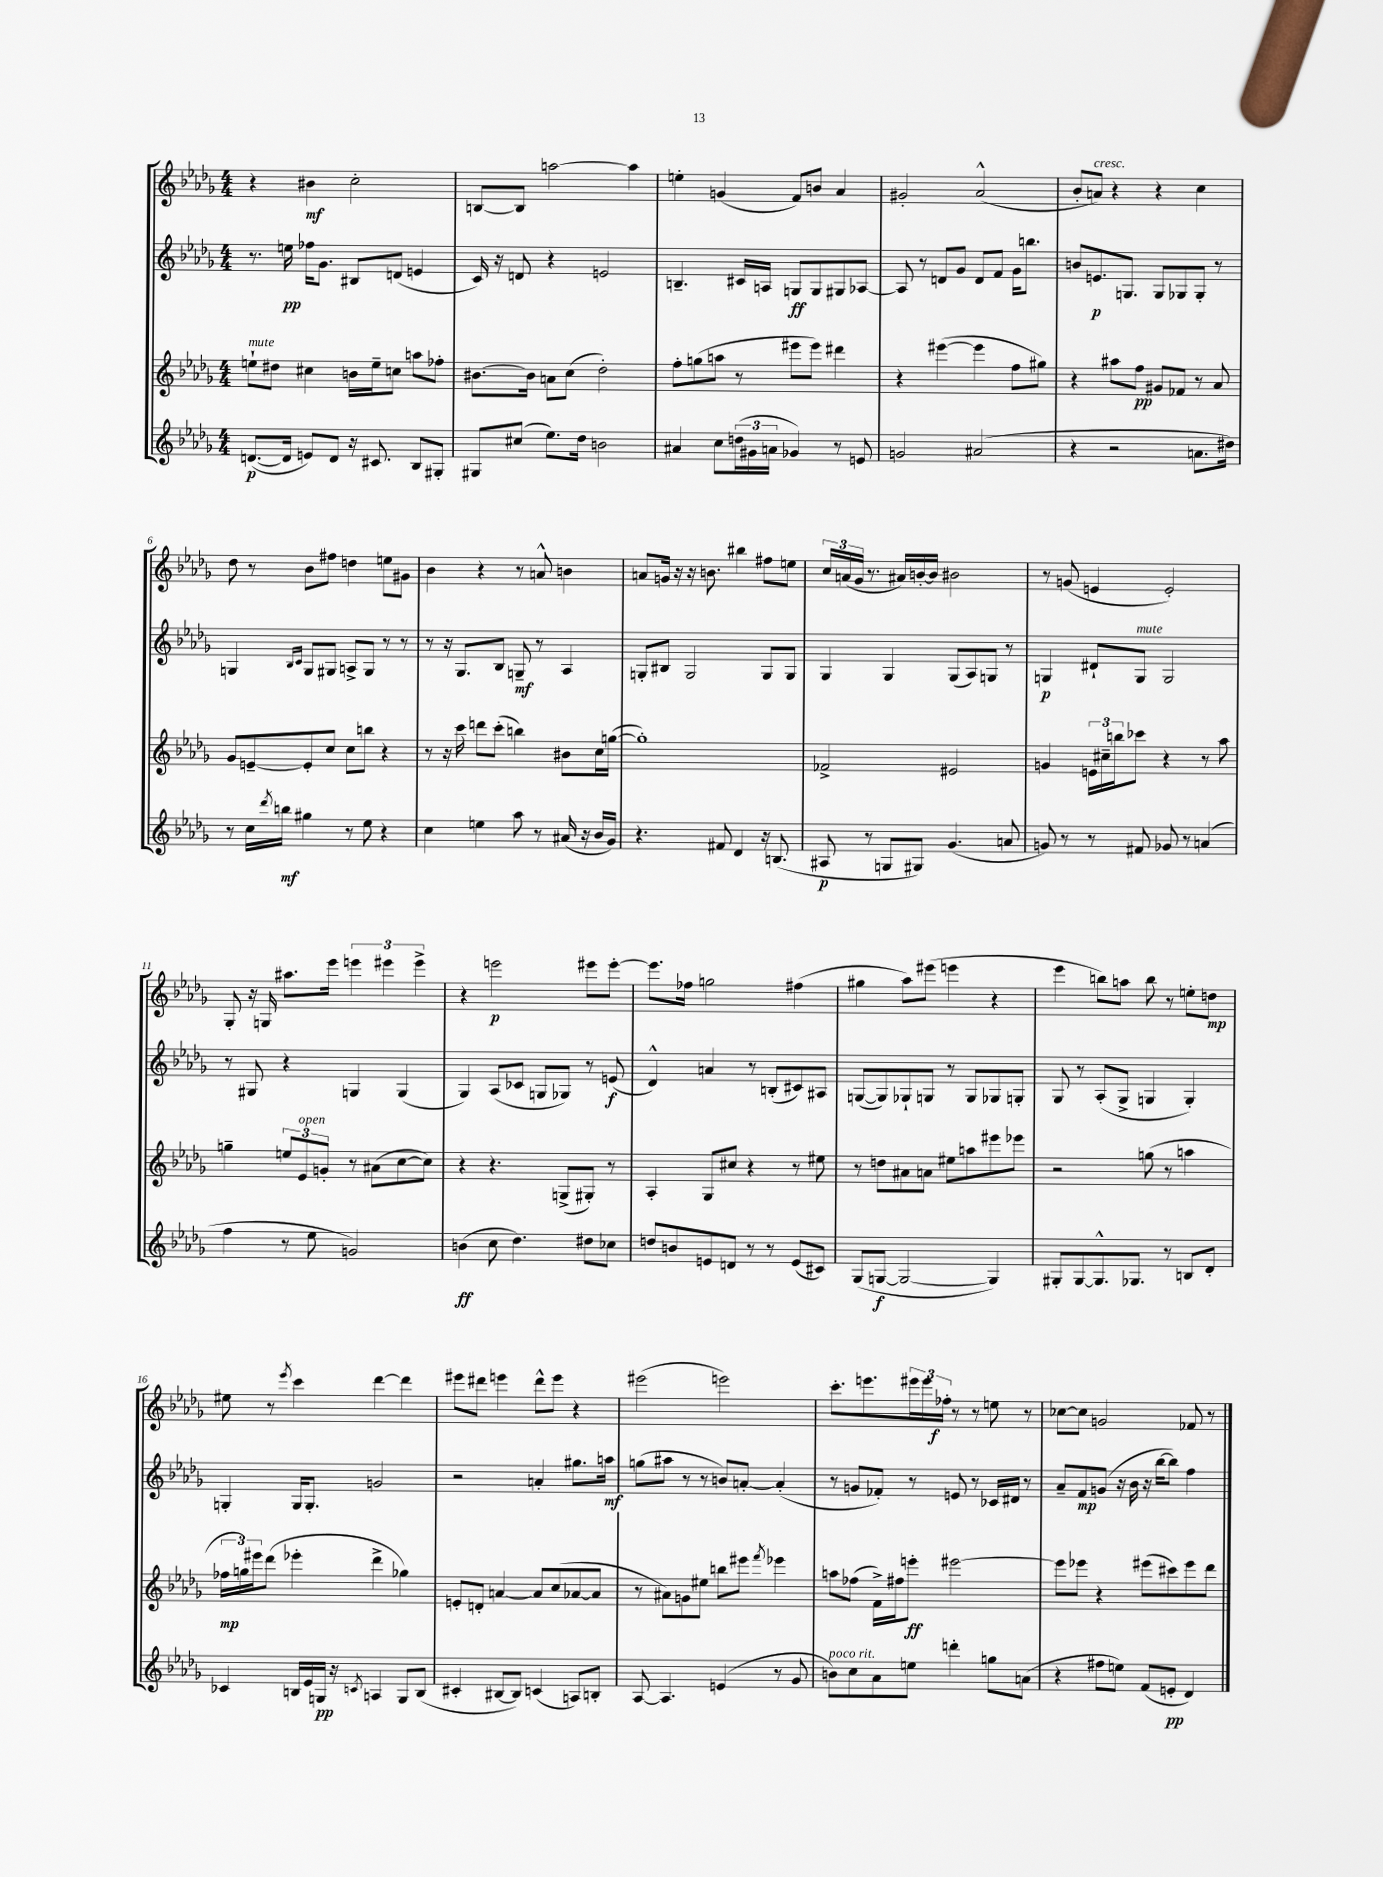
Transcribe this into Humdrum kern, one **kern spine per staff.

**kern	**dynam	**kern	**dynam	**kern	**dynam	**kern	**dynam
*part4	*part4	*part3	*part3	*part2	*part2	*part1	*part1
*staff4	*staff4	*staff3	*staff3	*staff2	*staff2	*staff1	*staff1
*clefG2	*	*clefG2	*	*clefG2	*	*clefG2	*
*k[b-e-a-d-g-]	*	*k[b-e-a-d-g-]	*	*k[b-e-a-d-g-]	*	*k[b-e-a-d-g-]	*
*M4/4	*	*M4/4	*	*M4/4	*	*M4/4	*
=1	=1	=1	=1	=1	=1	=1	=1
!	!	!LO:TX:a:i:t=mute	!	!	!	!	!
([8.dn/L	p	8een`\L	.	8.r	.	4r	.
.	.	8dd#X\J	.	.	.	.	.
16d/Jk]	.	.	.	16een\	pp	.	.
8en/L)	.	4cc#X\	.	16ff-X\KL	.	4b#X\	mf
.	.	.	.	8.g-\J	.	.	.
8d/J	.	.	.	.	.	.	.
16r	.	16bn\LL	.	8B#X/L	.	2cc'\	.
8.c#X/	.	16ee~\J	.	.	.	.	.
.	.	8ccn\J	.	(8dn/J	.	.	.
8B-/L	.	8aan\L	.	4en/	.	.	.
8G#X'/J	.	8ff-X'\J	.	.	.	.	.
=2	=2	=2	=2	=2	=2	=2	=2
8G#X/L	.	[8.b#X\L	.	16c/)	.	[8Bn/L	.
.	.	.	.	16r	.	.	.
(8cc#X/J	.	.	.	8dn/	.	8B/J]	.
.	.	16b#\Jk]	.	.	.	.	.
8.ee-\L)	.	8an\L	.	4r	.	[2aan\	.
.	.	(8cc\J	.	.	.	.	.
16dd-\Jk	.	.	.	.	.	.	.
2bn\	.	2dd-'\)	.	2en/	.	.	.
.	.	.	.	.	.	4aa\]	.
=3	=3	=3	=3	=3	=3	=3	=3
4a#X/	.	8ff'\L	.	4.Bn~/	.	4een'\	.
.	.	(8ggn\	.	.	.	.	.
8cc\L	.	8aan\J	.	.	.	(4gn/	.
(24ddn\L	.	8r	.	16c#X/LL	.	.	.
24g#X\	.	.	.	.	.	.	.
.	.	.	.	16An/JJ	.	.	.
24an\JJ	.	.	.	.	.	.	.
4g-X/)	.	8eee#X\L	.	8Gn/L	ff	8f/L)	.
.	.	8eee#\J)	.	8G/	.	8bn/J	.
8r	.	4ddd#X\	.	8G#X/	.	4a-/	.
8en/	.	.	.	[8A-X/J	.	.	.
=4	=4	=4	=4	=4	=4	=4	=4
2gn/	.	4r	.	8A-/]	.	2g#X'/	.
.	.	.	.	8r	.	.	.
.	.	([4eee#X\	.	8dn/L	.	.	.
.	.	.	.	8g-/J	.	.	.
(2a#X/	.	4eee#\]	.	8d/L	.	(2a-^^/	.
.	.	.	.	8f/J	.	.	.
.	.	8ff\L	.	16g-\KL	.	.	.
.	.	.	.	8.bbn\J	.	.	.
.	.	8gg#X\J)	.	.	.	.	.
=5	=5	=5	=5	=5	=5	=5	=5
4r	.	4r	.	8bn/L	.	8b-'/L	.
!	!	!	!	!	!	!LO:TX:a:i:t=cresc.	!
.	.	.	.	8.en/	p	8an/J)	.
2r	.	8aa#X\L	.	.	.	4r	.
.	.	.	.	8.Gn/J	.	.	.
.	.	8ff\J	pp	.	.	.	.
.	.	8g#X/L	.	8G/L	.	4r	.
.	.	8f-X/J	.	8G-X/	.	.	.
8.an\L	.	8r	.	8G-'/J	.	4cc\	.
.	.	8a-/	.	8r	.	.	.
16dd#X\Jk)	.	.	.	.	.	.	.
!!LO:LB:g=z
=6	=6	=6	=6	=6	=6	=6	=6
8r	.	8g-/L	.	4Gn/	.	8dd-\	.
16cc\LL	.	[8en~/	.	.	.	8r	.
8qddd-/	.	.	.	.	.	.	.
16bbn\JJ	mf	.	.	.	.	.	.
.	.	.	.	16qqB-/LL	.	.	.
.	.	.	.	16qqc/JJ	.	.	.
4gg#X\	.	8e'/]	.	8G/L	.	8b-\L	.
.	.	8cc/J	.	8G#X/J	.	8ff#X\J	.
8r	.	8cc\L	.	8An^/L	.	4ddn\	.
8ee-\	.	8bbn\J	.	8G#/J	.	.	.
4r	.	4r	.	8r	.	8een\L	.
.	.	.	.	8r	.	8g#X\J	.
=7	=7	=7	=7	=7	=7	=7	=7
4cc\	.	8r	.	8r	.	4b-\	.
.	.	16r	.	16r	.	.	.
.	.	16ccc\	.	8.G-/L	.	.	.
4een\	.	8dddn\L	.	.	.	4r	.
.	.	(8ccc'\J	.	8B-/J	.	.	.
8aa-\	.	4bbn\)	.	8Gn~/	mf	8r	.
8r	.	.	.	8r	.	8an^^/	.
(16a#X/	.	8b#X\L	.	4A-/	.	4bn\	.
16r	.	.	.	.	.	.	.
16b-/LL	.	16cc\L	.	.	.	.	.
16g-/JJ)	.	([16ggn\JJ	.	.	.	.	.
=8	=8	=8	=8	=8	=8	=8	=8
4.r	.	1gg'])	.	8Gn'/L	.	8an/L	.
.	.	.	.	8B#X/J	.	16gn/Jk	.
.	.	.	.	.	.	16r	.
.	.	.	.	2G/	.	16r	.
.	.	.	.	.	.	8.bn\	.
8f#X/	.	.	.	.	.	.	.
4d-/	.	.	.	.	.	4bb#X\	.
16r	.	.	.	8G/L	.	8ff#X\L	.
(8.Bn/	.	.	.	.	.	.	.
.	.	.	.	8G/J	.	8een\J	.
=9	=9	=9	=9	=9	=9	=9	=9
8A#X/	p	2f-X^/	.	4G-/	.	24cc/LL	.
.	.	.	.	.	.	(24an/	.
.	.	.	.	.	.	24g-/JJ	.
8r	.	.	.	.	.	8.r	.
8Gn/L	.	.	.	4G-/	.	.	.
.	.	.	.	.	.	16a#X/LL)	.
8G#X/J)	.	.	.	.	.	[16bn'/	.
.	.	.	.	.	.	16b/JJ]	.
(4.g-/	.	2e#X/	.	(8G-/L	.	2b#X\	.
.	.	.	.	8A-/)	.	.	.
.	.	.	.	8Gn/J	.	.	.
8an/	.	.	.	8r	.	.	.
=10	=10	=10	=10	=10	=10	=10	=10
8gn/)	.	4gn/	.	4Gn/	p	8r	.
8r	.	.	.	.	.	(8gn/	.
8r	.	24en\LL	.	8d#X`/L	.	4en/	.
.	.	24cc#X~\	.	.	.	.	.
.	.	24bbn\J	.	.	.	.	.
!	!	!	!	!LO:TX:a:i:t=mute	!	!	!
8f#X/	.	8ccc-X\J	.	8G/J	.	.	.
8g-X/	.	4r	.	2G/	.	2e'/)	.
8r	.	.	.	.	.	.	.
(4an/	.	8r	.	.	.	.	.
.	.	8aa-\	.	.	.	.	.
!!LO:LB:g=z
=11	=11	=11	=11	=11	=11	=11	=11
4ff\	.	4ggn~\	.	8r	.	8G-'/	.
.	.	.	.	8G#X/	.	16r	.
.	.	.	.	.	.	16Gn/	.
8r	.	12een/L	.	4r	.	8.aa#X\L	.
!	!	!LO:TX:a:i:t=open	!	!	!	!	!
.	.	12e-/	.	.	.	.	.
8ee-\	.	.	.	.	.	.	.
.	.	12gn'/J	.	.	.	.	.
.	.	.	.	.	.	16eee-\Jk	.
2gn/)	.	8r	.	4Gn/	.	6eeen\	.
.	.	(8a#X\L	.	.	.	.	.
.	.	.	.	.	.	6eee#X\	.
.	.	[8cc\	.	(4G/	.	.	.
.	.	.	.	.	.	6eee#^\	.
.	.	8cc\J])	.	.	.	.	.
=12	=12	=12	=12	=12	=12	=12	=12
(4bn\	ff	4r	.	4G-/)	.	4r	.
8cc\	.	4.r	.	(8A-/L	.	2eeen\	p
4.dd-\)	.	.	.	8c-X/J	.	.	.
.	.	.	.	8Gn/L	.	.	.
.	.	(8Gn^/L	.	8G-X/J)	.	.	.
8dd#X\L	.	8G#X'/J)	.	8r	.	8eee#X\L	.
8cc-X\J	.	8r	.	(8en/	f	[8eee#'\J	.
=13	=13	=13	=13	=13	=13	=13	=13
8ddn/L	.	4A-'/	.	4d-^^/)	.	8.eee#\L]	.
8bn/	.	.	.	.	.	.	.
.	.	.	.	.	.	16ff-X\Jk	.
8en/	.	8G-/L	.	4an/	.	2ggn\	.
8dn/J	.	8cc#X/J	.	.	.	.	.
8r	.	4r	.	8r	.	.	.
8r	.	.	.	(8Bn'/L	.	.	.
(8e/L	.	8r	.	8c#X/)	.	(4ff#X\	.
8c#X/J)	.	8ee#X\	.	8A#X/J	.	.	.
=14	=14	=14	=14	=14	=14	=14	=14
(8G-/L	.	8r	.	([8Gn/L	.	4gg#X\	.
[8Gn/J	f	8ddn\L	.	8G/])	.	.	.
2G/_	.	8a#X\	.	8G-X`/	.	8aa-\L)	.
.	.	8an\J	.	8Gn/J	.	(8eee#X\J	.
.	.	8ee#X\L	.	8r	.	4eeen\	.
.	.	8aan\	.	8G/L	.	.	.
4G/])	.	8eee#X\	.	8G-X/	.	4r	.
.	.	8eee-X\J	.	8Gn'/J	.	.	.
=15	=15	=15	=15	=15	=15	=15	=15
8G#X'/L	.	2r	.	8G-/	.	4eee-\	.
[8G#/	.	.	.	8r	.	.	.
8.G#^^/]	.	.	.	(8A-'/L	.	8bbn\L)	.
.	.	.	.	8G-^/J	.	8aan\J	.
8.G-X/J	.	.	.	.	.	.	.
.	.	(8ggn\	.	4Gn/	.	8bb\	.
8r	.	8r	.	.	.	8r	.
8Bn/L	.	4aan\	.	4G'/)	.	8een'\L	.
8d-'/J	.	.	.	.	.	8ddn\J	mp
!!LO:LB:g=z
=16	=16	=16	=16	=16	=16	=16	=16
4c-X/	.	24ff-X\LL	mp	4Gn'/	.	8ee#X\	.
.	.	24ggn\)	.	.	.	.	.
.	.	24eee#X\J	.	.	.	.	.
.	.	(8ddd-\J	.	.	.	8r	.
.	.	.	.	.	.	8qeee-/	.
16Bn/LL	.	4eee-X'\	.	16G/KL	.	4ccc\	.
16e-/	.	.	.	8.G'/J	.	.	.
16Gn/JJ	pp	.	.	.	.	.	.
16r	.	.	.	.	.	.	.
8qcn/	.	.	.	.	.	.	.
4An/	.	4ddd-^\	.	2gn/	.	[4ddd-\	.
8G/L	.	4gg-X\)	.	.	.	4ddd-\]	.
(8B/J	.	.	.	.	.	.	.
=17	=17	=17	=17	=17	=17	=17	=17
4c#X'/	.	8en'/L	.	2r	.	8eee#X\L	.
.	.	8dn'/J	.	.	.	8ddd#X\J	.
[8B#X/L	.	[4an/	.	.	.	4eeen\	.
8B#/J])	.	.	.	.	.	.	.
(4cn/	.	8a/L]	.	4an'/	.	8ddd#^^\L	.
.	.	(8cc/	.	.	.	8eee\J	.
8An/L)	.	[8a-X/	.	8.gg#X\L	.	4r	.
8Bn'/J	.	8a-/J]	.	.	.	.	.
.	.	.	.	16aan\Jk	mf	.	.
=18	=18	=18	=18	=18	=18	=18	=18
[8A-/	.	8r	.	(8ggn\L	.	(2eee#X\	.
4.A-/]	.	8a#X\L)	.	8aa#X\J	.	.	.
.	.	8gn\	.	8r	.	.	.
.	.	8ee#X\J	.	8r	.	.	.
(4en/	.	8bbn\L	.	8bn/L)	.	2eeen\)	.
.	.	8eee#X\J	.	[8an'/J	.	.	.
.	.	8qfff/	.	.	.	.	.
8r	.	4eee-X\	.	(4a'/]	.	.	.
8g-/	.	.	.	.	.	.	.
=19	=19	=19	=19	=19	=19	=19	=19
!LO:TX:a:i:t=poco rit.	!	!	!	!	!	!	!
8bn\L)	.	8aan\L	.	8r	.	8.ccc'\L	.
8cc\	.	(8ff-X\J	.	8gn/L	.	.	.
.	.	.	.	.	.	8.eeen\	.
8a-\	.	16f^\LL)	.	8f-X'/J)	.	.	.
.	.	16ff#X\J	.	.	.	.	.
8een\J	.	8eeen'\J	ff	8r	.	24eee#X\L	.
.	.	.	.	.	.	24eee#\	.
.	.	.	.	.	.	24ff-X'\JJ	f
4dddn'\	.	[2eee#X\	.	8en/	.	8r	.
.	.	.	.	8r	.	8r	.
8ggn\L	.	.	.	16c-X/LL	.	8een\	.
.	.	.	.	16d#X/JJ	.	.	.
(8an\J	.	.	.	8r	.	8r	.
=20	=20	=20	=20	=20	=20	=20	=20
4r	.	8eee#\L]	.	8a-~/L	.	[8cc-X\L	.
.	.	8eee-X\J	.	8f/	mp	8cc-\J]	.
8ff#X\L	.	4r	.	(8gn/J	.	2gn/	.
8een\J)	.	.	.	16r	.	.	.
.	.	.	.	16b-\	.	.	.
(8f/L	.	(8eee#X\L	.	16r	.	.	.
.	.	.	.	[16bb-\KL	.	.	.
8en'/J	pp	8ccc#X\)	.	8bb-\J])	.	.	.
4d-/)	.	8eee#\	.	4ff\	.	8f-X/	.
.	.	8ddd-\J	.	.	.	8r	.
==	==	==	==	==	==	==	==
*-	*-	*-	*-	*-	*-	*-	*-
